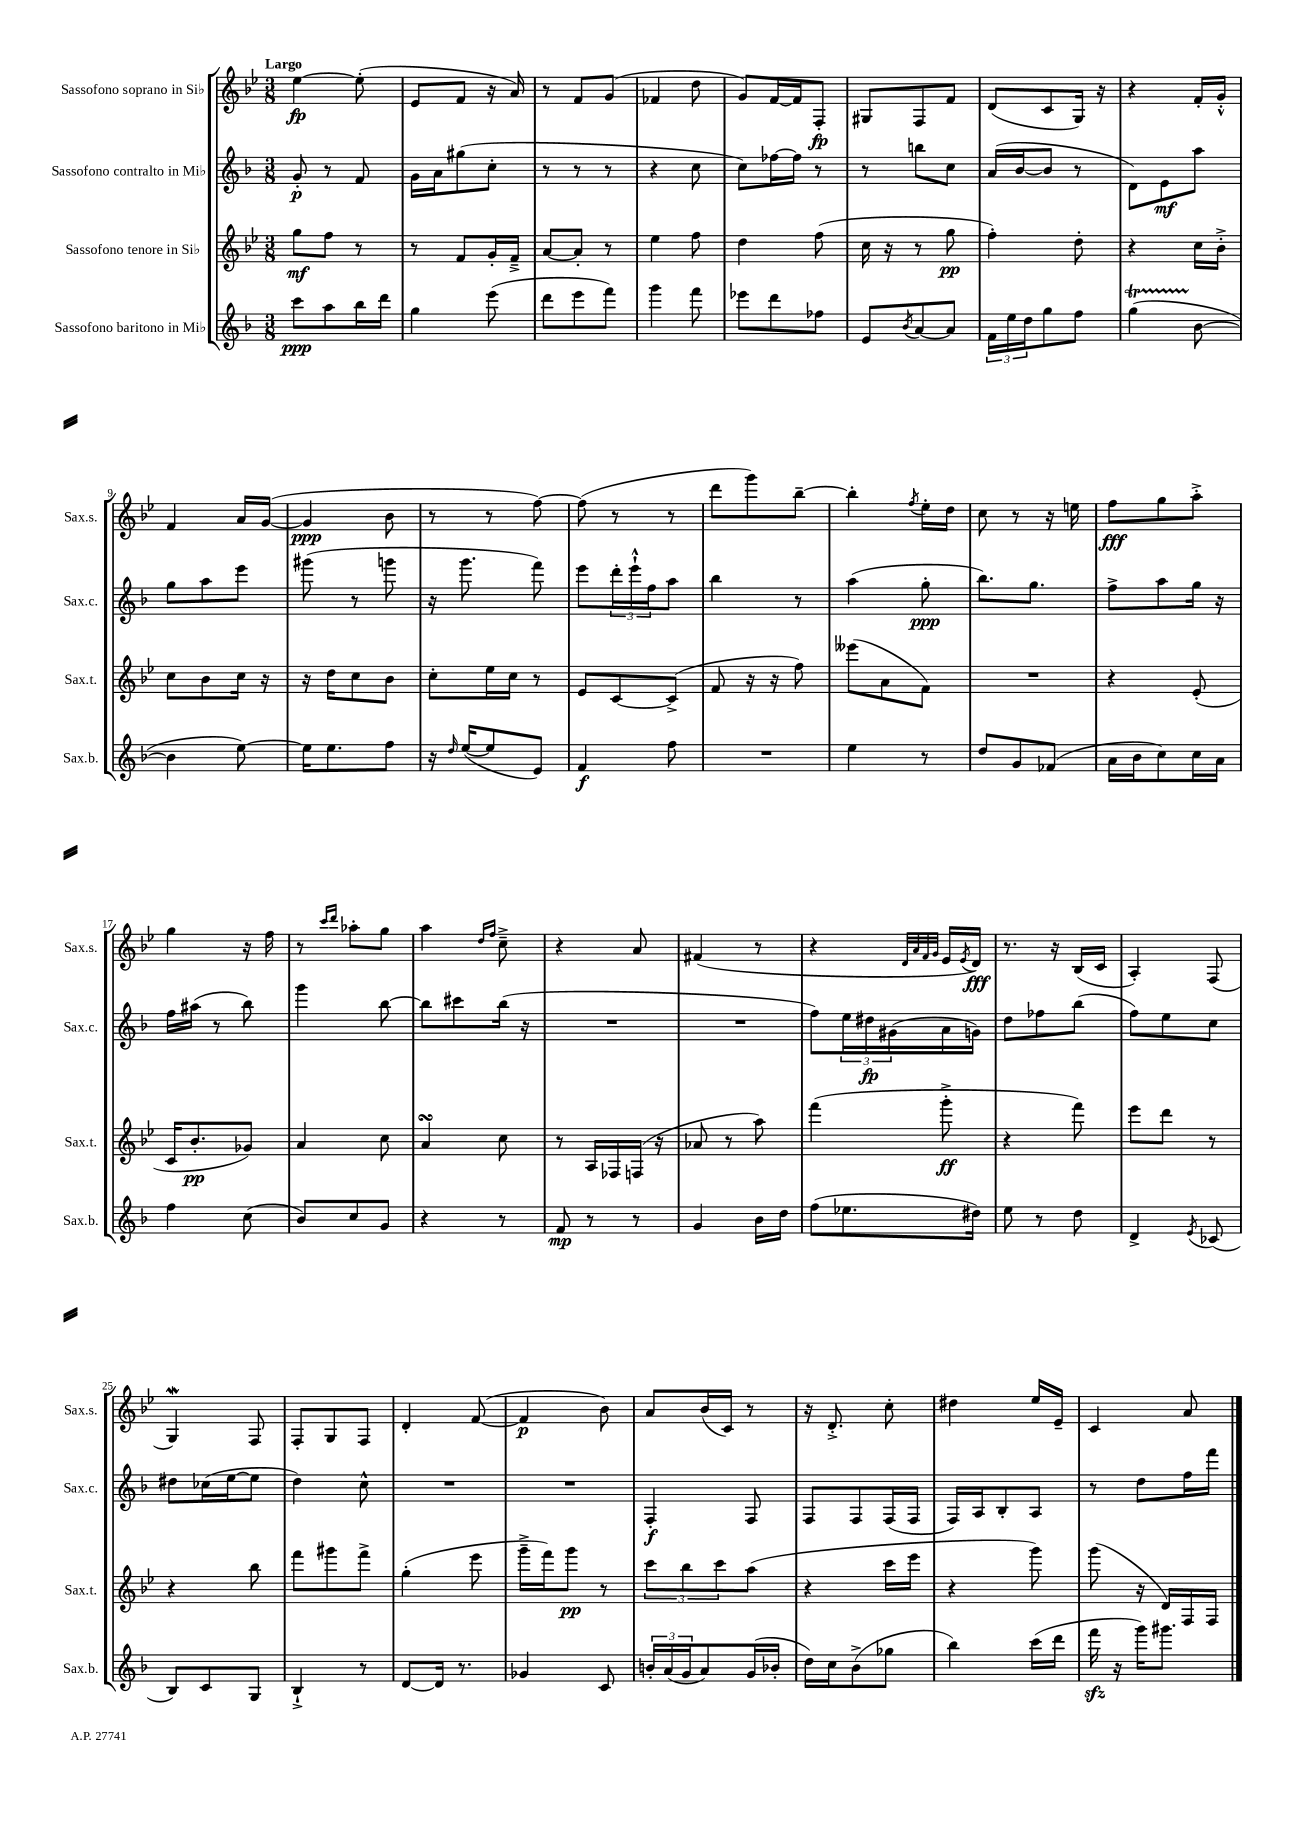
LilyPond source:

<<
\new StaffGroup <<
\new Staff = "s0" \with { instrumentName = "Sassofono soprano in Sib" shortInstrumentName = "Sax.s." } {
    \clef treble \key bes \major \numericTimeSignature \time 3/8 \tempo "Largo"
    ees''4~\fp ees''8-.( |
    ees'8 f'8 r16 a'16) |
    r8 f'8 g'8( |
    fes'4 d''8 |
    g'8) f'16~ f'16 f8-.\fp |
    gis8 f8 f'8 |
    d'8( c'8 g16) r16 |
    r4 f'16-. g'16-.-^ |
    f'4 a'16 g'16~( |
    g'4\ppp bes'8 |
    r8 r8 f''8~) |
    f''8( r8 r8 |
    d'''8 g'''8) bes''8~-- |
    bes''4-. \acciaccatura { f''8 } ees''16-. d''16 |
    c''8 r8 r16 e''16 |
    f''8\fff g''8 a''8-.-> |
    g''4 r16 f''16 |
    r8 \grace { c'''16 d'''16 } aes''8-. g''8 |
    a''4 \grace { d''16 f''16 } c''8---> |
    r4 a'8 |
    fis'4( r8 |
    r4 \grace { d'32 a'32 f'32 g'32 } ees'16 \acciaccatura { ees'8 } d'16\fff) |
    r8. r16 bes16( c'16 |
    a4-.) f8( |
    g4\mordent) f8 |
    f8-. g8 f8 |
    d'4-. f'8~( |
    f'4\p bes'8) |
    a'8 bes'16( c'16) r8 |
    r16 d'8.-.-> c''8-. |
    dis''4 ees''16 ees'16-- |
    c'4 a'8 \bar "|." |
}
\new Staff = "s1" \with { instrumentName = "Sassofono contralto in Mib" shortInstrumentName = "Sax.c." } {
    \clef treble \key f \major \numericTimeSignature \time 3/8
    g'8-.\p r8 f'8 |
    g'16 a'16 gis''8( c''8-. |
    r8 r8 r8 |
    r4 c''8 |
    c''8) fes''16~ fes''16 r8 |
    r8 b''8 c''8 |
    a'16( bes'16~ bes'8 r8 |
    d'8) e'8\mf a''8 |
    g''8 a''8 e'''8 |
    gis'''8( r8 g'''8 |
    r16 g'''8. f'''8) |
    e'''8 \tuplet 3/2 { d'''16-. e'''16-!-^ f''16 } a''8 |
    bes''4 r8 |
    a''4( g''8-.\ppp |
    bes''8.) g''8. |
    f''8-> a''8 g''16 r16 |
    f''16 ais''16( r8 bes''8) |
    g'''4 bes''8~ |
    bes''8 cis'''8 bes''16( r16 |
    R4. |
    R4. |
    f''8) \tuplet 3/2 { e''16 dis''16\fp gis'16( } a'16 g'16) |
    d''8 fes''8 bes''8( |
    f''8) e''8 c''8 |
    dis''8 ces''16( e''16~ e''8 |
    d''4) c''8-^ |
    R4. |
    R4. |
    f4-.\f f8 |
    f8 f8 f16( f16 |
    f16) a16 bes8-. a8 |
    r8 d''8 f''16 f'''16 \bar "|." |
}
\new Staff = "s2" \with { instrumentName = "Sassofono tenore in Sib" shortInstrumentName = "Sax.t." } {
    \clef treble \key bes \major \numericTimeSignature \time 3/8
    g''8\mf f''8 r8 |
    r8 f'8 g'16-. f'16---> |
    a'8~ a'8-. r8 |
    ees''4 f''8 |
    d''4 f''8( |
    c''16 r16 r8 g''8\pp |
    f''4-.) d''8-. |
    r4 c''16 bes'16-.-> |
    c''8 bes'8 c''16 r16 |
    r16 d''16 c''8 bes'8 |
    c''8-. ees''16 c''16 r8 |
    ees'8 c'8~ c'8->( |
    f'8 r16 r16 f''8) |
    eeses'''8( a'8 f'8) |
    R4. |
    r4 ees'8-.( |
    c'16 bes'8.-.\pp ges'8) |
    a'4 c''8 |
    a'4\turn c''8 |
    r8 a16 fes16 f16( r16 |
    aes'8 r8 a''8) |
    f'''4( g'''8-.->\ff |
    r4 f'''8) |
    ees'''8 d'''8 r8 |
    r4 bes''8 |
    f'''8 gis'''8 f'''8-> |
    g''4-.( ees'''8 |
    g'''16---> f'''16) g'''8\pp r8 |
    \tuplet 3/2 { c'''8 bes''8 c'''8 } a''8( |
    r4 c'''16 ees'''16 |
    r4 g'''8) |
    g'''8( r16 d'16) f16 f16 \bar "|." |
}
\new Staff = "s3" \with { instrumentName = "Sassofono baritono in Mib" shortInstrumentName = "Sax.b." } {
    \clef treble \key f \major \numericTimeSignature \time 3/8
    c'''8\ppp a''8 bes''16 d'''16 |
    g''4 e'''8( |
    d'''8 e'''8 f'''8) |
    g'''4 f'''8 |
    ees'''8 d'''8 fes''8 |
    e'8 \acciaccatura { bes'8 } a'8~ a'8 |
    \tuplet 3/2 { f'16 e''16 d''16 } g''8 f''8 |
    g''4\startTrillSpan( bes'8~\stopTrillSpan |
    bes'4 e''8~) |
    e''16 e''8. f''8 |
    r16 \grace { d''16 } e''16~( e''8 e'8) |
    f'4\f f''8 |
    R4. |
    e''4 r8 |
    d''8 g'8 fes'8( |
    a'16 bes'16 c''8) c''16 a'16 |
    f''4 c''8( |
    bes'8) c''8 g'8 |
    r4 r8 |
    f'8\mp r8 r8 |
    g'4 bes'16 d''16 |
    f''8( ees''8. dis''16) |
    e''8 r8 d''8 |
    d'4-> \acciaccatura { e'8 } ces'8( |
    bes8) c'8 g8 |
    bes4-!-> r8 |
    d'8~ d'16 r8. |
    ges'4 c'8 |
    \tuplet 3/2 { b'16-. a'16( g'16 } a'8) g'16( bes'16-. |
    d''16) c''16 bes'8->( ges''8 |
    bes''4) c'''16( d'''16 |
    f'''16\sfz r16 g'''16) gis'''8. \bar "|." |
}
>>
>>
